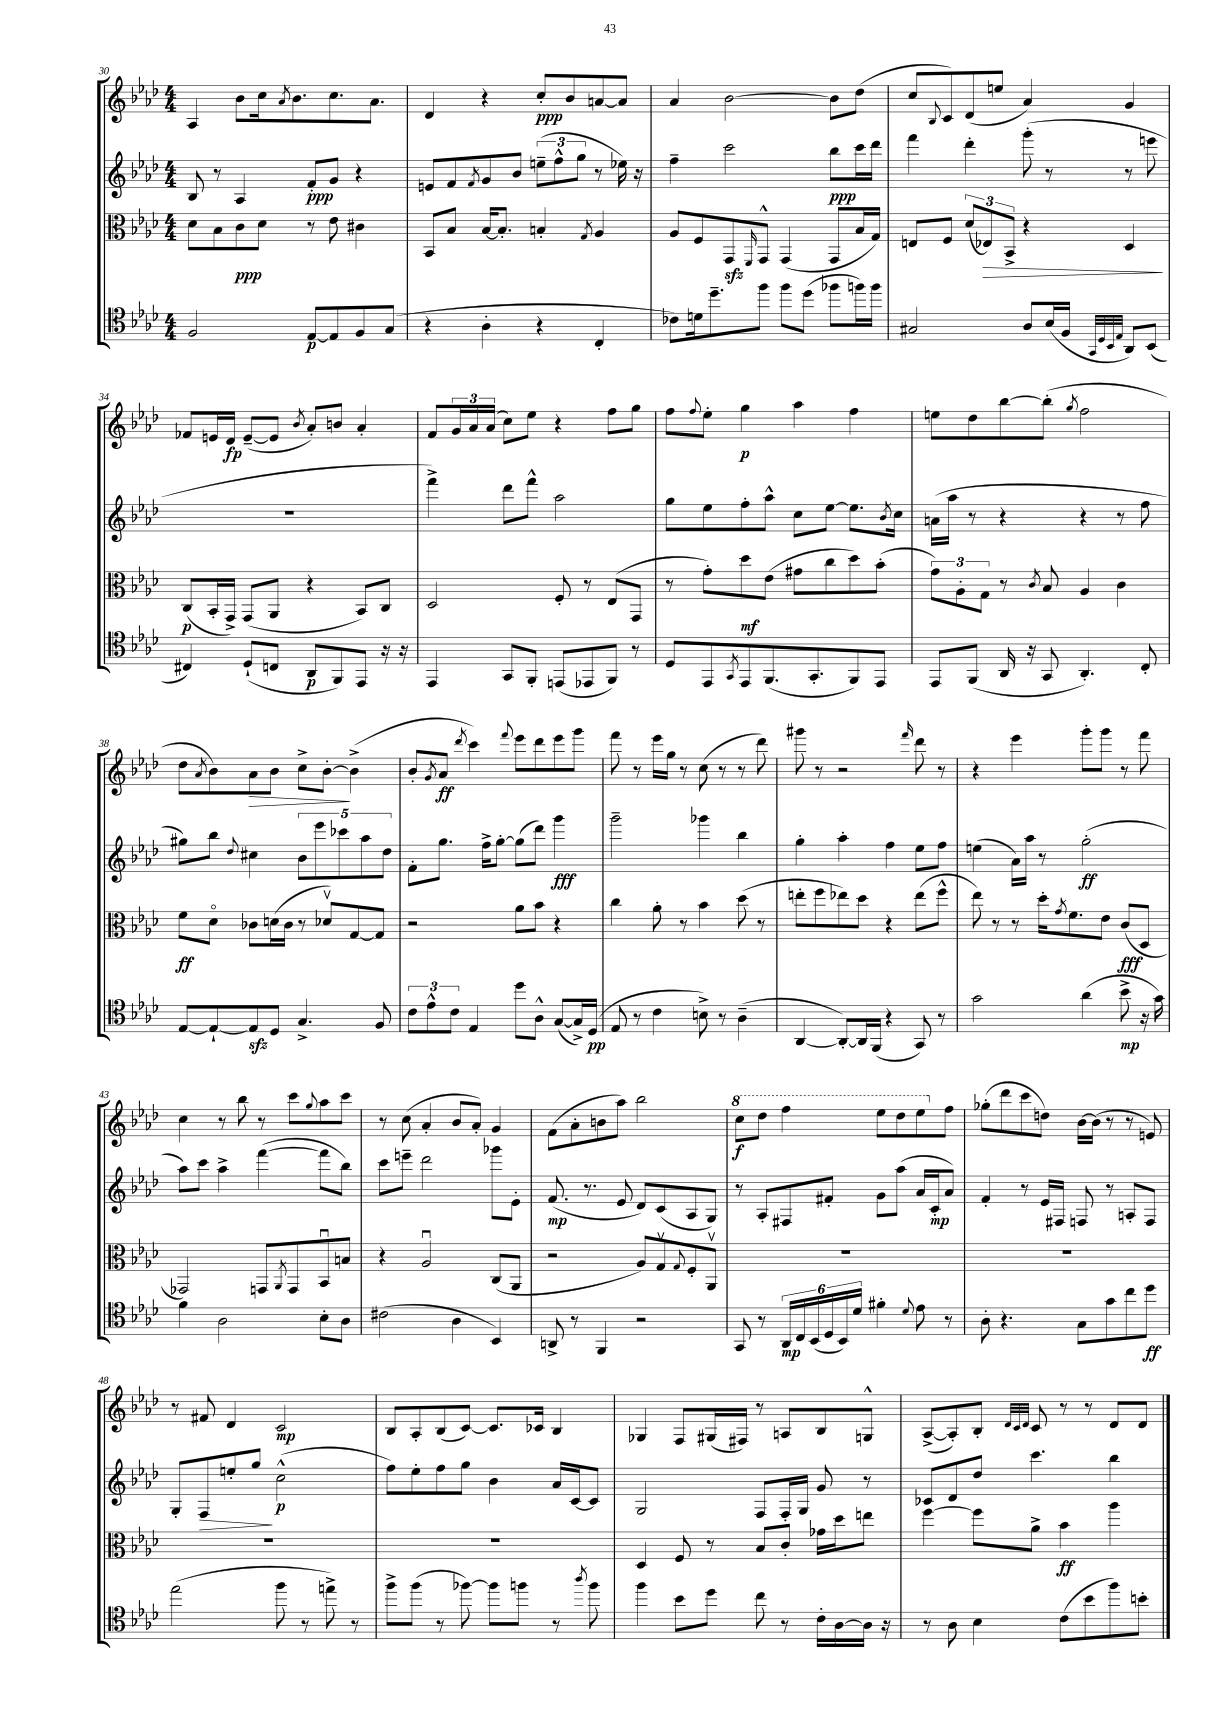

**kern	**dynam	**kern	**dynam	**kern	**dynam	**kern	**dynam
*part4	*part4	*part3	*part3	*part2	*part2	*part1	*part1
*staff4	*staff4	*staff3	*staff3	*staff2	*staff2	*staff1	*staff1
*clefC4	*	*clefC3	*	*clefG2	*	*clefG2	*
*k[b-e-a-d-]	*	*k[b-e-a-d-]	*	*k[b-e-a-d-]	*	*k[b-e-a-d-]	*
*M4/4	*	*M4/4	*	*M4/4	*	*M4/4	*
=30	=30	=30	=30	=30	=30	=30	=30
2F/	.	8d-\L	.	8B-/	.	4A-/	.
.	.	8B-\	.	8r	.	.	.
.	.	8c\	ppp	4A-/	.	8b-\L	.
.	.	8d-\J	.	.	.	16cc\k	.
.	.	.	.	.	.	8qa-/	.
.	.	.	.	.	.	8.b-\	.
[8E-/L	p	8r	.	8f'/L	ppp	.	.
8E-/]	.	8e-\	.	8g/J	.	8.cc\	.
8F/	.	4c#X\	.	4r	.	.	.
.	.	.	.	.	.	8.a-\J	.
(8G/J	.	.	.	.	.	.	.
=31	=31	=31	=31	=31	=31	=31	=31
4r	.	8BB-/L	.	8en/L	.	4d-/	.
.	.	8B-/J	.	8f/	.	.	.
.	.	.	.	8qf/	.	.	.
4A-'\	.	[16B-/KL	.	8g/	.	4r	.
.	.	8.B-'/J]	.	.	.	.	.
.	.	.	.	8b-/J	.	.	.
4r	.	4Bn'/	.	(12een~\L	.	8cc'/L	ppp
.	.	.	.	12ff^^\	.	.	.
.	.	.	.	.	.	8b-/	.
.	.	.	.	12gg\J	.	.	.
.	.	8qG/	.	.	.	.	.
4C'/	.	4A-/	.	8r	.	[8an/	.
.	.	.	.	16ee-X\)	.	8a/J]	.
.	.	.	.	16r	.	.	.
=32	=32	=32	=32	=32	=32	=32	=32
8c-X\L)	.	8A-/L	.	4ff~\	.	4a-/	.
16dn\k	.	8F/	.	.	.	.	.
8.dd-~\	.	.	.	.	.	.	.
.	.	8GGzz/	.	2ccc\	.	[2b-\	.
.	.	16qqFF/	.	.	.	.	.
8ff\J	.	8GG^^/J	.	.	.	.	.
8ff\L	.	(4GG/	.	.	.	.	.
(8dd-\J	.	.	.	.	.	.	.
8ff-X\L	.	8GG/L	.	8bb-\L	ppp	8b-\L]	.
16ffn\L)	.	16B-/L	.	16ccc\L	.	(8dd-\J	.
16ff\JJ	.	16G/JJ)	.	16ddd-\JJ	.	.	.
=33	=33	=33	=33	=33	=33	=33	=33
2G#X/	.	8En/L	.	4fff\	.	8cc/L	.
.	.	.	.	.	.	8qqB-/	.
.	.	8F/J	.	.	.	8c/)	.
.	.	(12d-/L	.	4ddd-'\	.	(8d-/	.
!	!	!	!LO:HP:b	!	!	!	!
.	.	12E-X/)	>	.	.	.	.
.	.	.	.	.	.	8een/J	.
.	.	12BB-^/J	.	.	.	.	.
8A-/L	.	4r	.	(8ggg'\	.	4a-/)	.
(16B-/L	.	.	.	8r	.	.	.
16F/JJ	.	.	.	.	.	.	.
32qqGG/LLL	.	.	.	.	.	.	.
32qqD-/	.	.	.	.	.	.	.
32qqBB-/	.	.	.	.	.	.	.
32qqE-/JJJ	.	.	.	.	.	.	.
8AA-/L)	.	4D-/	.	8r	.	4g/	.
(8BB-/J	.	.	.	8eeen\	.	.	.
.	.	.	]	.	.	.	.
!!LO:LB:g=z
=34	=34	=34	=34	=34	=34	=34	=34
4C#X/)	.	(8C/L	p	1r	.	8f-X/L	.
.	.	16BB-'/L	.	.	.	16en/L	.
.	.	16GG^/JJ)	.	.	.	16d-/JJ	fp
(8D-`/L	.	(8GG/L	.	.	.	([8e~/L	.
8Cn/J	.	8AA-/J	.	.	.	8e/J]	.
.	.	.	.	.	.	8qb-/	.
8AA-/L	p	4r	.	.	.	8a-'/L)	.
8FF/)	.	.	.	.	.	8bn/J	.
8EE-/J	.	8BB-/L)	.	.	.	4a-'/	.
16r	.	8C/J	.	.	.	.	.
16r	.	.	.	.	.	.	.
=35	=35	=35	=35	=35	=35	=35	=35
4EE-/	.	2D-/	.	4fff^\)	.	8f/L	.
.	.	.	.	.	.	24g/L	.
.	.	.	.	.	.	24a-/	.
.	.	.	.	.	.	(24a-/JJ	.
8GG/L	.	.	.	8ddd-\L	.	8cc\L)	.
8FF'/J	.	.	.	8fff^^\J	.	8ee-\J	.
(8EEn/L	.	8F'/	.	2aa-\	.	4r	.
8EE-X/	.	8r	.	.	.	.	.
8FF/J)	.	(8E-/L	.	.	.	8ff\L	.
8r	.	8GG/J	.	.	.	8gg\J	.
=36	=36	=36	=36	=36	=36	=36	=36
8D-/L	.	8r	.	8gg\L	.	8ff\L	.
.	.	.	.	.	.	8qqff/	.
8EE-/	.	8g'\L)	.	8ee-\	.	8ee-'\J	.
8qGG/	.	.	.	.	.	.	.
8EE-/	.	8dd-\	mf	8ff'\	.	4gg\	p
(8.FF/	.	(8e-\J	.	8aa-^^\J	.	.	.
.	.	8g#X\L	.	8cc\L	.	4aa-\	.
8.GG'/	.	.	.	.	.	.	.
.	.	8cc\	.	[8ee-\J	.	.	.
8FF/)	.	8dd-\)	.	8.ee-\L]	.	4ff\	.
8EE-/J	.	(8b-'\J	.	.	.	.	.
.	.	.	.	8qb-/	.	.	.
.	.	.	.	16cc\Jk	.	.	.
=37	=37	=37	=37	=37	=37	=37	=37
8EE-/L	.	12g\L)	.	(16an\LL	.	8een\L	.
.	.	.	.	16aa-\JJ	.	.	.
.	.	12A-'\	.	.	.	.	.
(8FF/J	.	.	.	8r	.	8dd-\	.
.	.	12G\J	.	.	.	.	.
16AA-/	.	8r	.	4r	.	[8bb-\	.
16r	.	.	.	.	.	.	.
.	.	8qc/	.	.	.	.	.
8GG/	.	8B-/	.	.	.	(8bb-'\J]	.
.	.	.	.	.	.	8qgg/	.
4.AA-'/)	.	4A-/	.	4r	.	2ff\	.
.	.	4c\	.	8r	.	.	.
8C'/	.	.	.	8ff\	.	.	.
!!LO:LB:g=z
=38	=38	=38	=38	=38	=38	=38	=38
[8E-/L	.	8f\L	ff	8gg#X\L)	.	8dd-\L	.
.	.	.	.	.	.	8qa-/	.
8E-`/_	.	8d-\J	.	8bb-\J	.	8b-\)	.
.	.	.	.	8qqdd-/	.	.	.
!	!	!	!	!	!	!	!LO:HP:b
8E-zz/]	.	8c-X\L	.	4cc#X\	.	8a-\	>
8D-/J	.	(16dn\L	.	.	.	8b-\J	.
.	.	16c-\JJ	.	.	.	.	.
4.G^/	.	8r	.	10b-\L	.	8cc^\L	.
.	.	.	.	10eee-\	.	.	.
.	.	8d-Xv/L)	.	.	.	[8b-'\J	.
.	.	.	.	10ccc-X\	.	.	.
.	.	[8G/	.	.	.	(4b-^\]	]
.	.	.	.	10aa-\	.	.	.
8F/	.	8G/J]	.	.	.	.	.
.	.	.	.	10dd-\J	.	.	.
=39	=39	=39	=39	=39	=39	=39	=39
12c\L	.	2r	.	8f'\L	.	8b-'/L	.
12e-^^\	.	.	.	.	.	.	.
.	.	.	.	.	.	8qg/	.
.	.	.	.	8.gg\J	.	8a-/J	ff
12c\J	.	.	.	.	.	.	.
.	.	.	.	.	.	8qddd-/	.
4E-/	.	.	.	.	.	4ccc\)	.
.	.	.	.	16ff^\KL	.	.	.
.	.	.	.	[8gg'\J	.	.	.
.	.	.	.	.	.	8qqfff/	.
8dd-\L	.	8a-\L	.	(8gg\L]	.	8eee-\L	.
8A-^^\J	.	8b-\J	.	8ddd-\J)	.	8ddd-\	.
([8G/L	.	4r	.	4ggg\	fff	8eee-\	.
16G^/L])	.	.	.	.	.	8ggg\J	.
(16D-/JJ	pp	.	.	.	.	.	.
=40	=40	=40	=40	=40	=40	=40	=40
8E-/	.	4cc\	.	2ggg~\	.	8fff\	.
8r	.	.	.	.	.	8r	.
4c\	.	8a-'\	.	.	.	16eee-\LL	.
.	.	.	.	.	.	16gg\JJ	.
.	.	8r	.	.	.	8r	.
8Bn^\)	.	4b-\	.	4ggg-X\	.	(8cc\	.
8r	.	.	.	.	.	8r	.
(4A-~\	.	(8dd-\	.	4bb-\	.	8r	.
.	.	8r	.	.	.	8ddd-\)	.
=41	=41	=41	=41	=41	=41	=41	=41
[4AA-/	.	8een'\L	.	4gg'\	.	8ggg#X\	.
.	.	8ff\	.	.	.	8r	.
8AA-'/L_)	.	8ee-X\)	.	4aa-'\	.	2r	.
16AA-/L]	.	8dd-\J	.	.	.	.	.
(16FF/JJ	.	.	.	.	.	.	.
4r	.	4r	.	4ff\	.	.	.
.	.	.	.	.	.	16qqfff/	.
8GG/)	.	(8ee-\L	.	8ee-\L	.	8ddd-\	.
8r	.	8ff^^\J	.	8ff\J	.	8r	.
=42	=42	=42	=42	=42	=42	=42	=42
2g\	.	8ee-\)	.	(4een\	.	4r	.
.	.	8r	.	.	.	.	.
.	.	8r	.	16a-\LL)	.	4eee-\	.
.	.	.	.	16aa-\JJ	.	.	.
.	.	16dd-'\KL	.	8r	.	.	.
.	.	8qg/	.	.	.	.	.
.	.	8.f\	.	.	.	.	.
(4a-\	.	.	.	(2gg'\	ff	8ggg'\L	.
.	.	8e-\J	.	.	.	8ggg\J	.
8b-^\	mp	(8c/L	fff	.	.	8r	.
16r	.	8D-/J	.	.	.	8fff\	.
16g\)	.	.	.	.	.	.	.
!!LO:LB:g=z
=43	=43	=43	=43	=43	=43	=43	=43
4f\	.	2GG-X/)	.	8aa-\L)	.	4cc\	.
.	.	.	.	8ccc\J	.	.	.
2A-\	.	.	.	4aa-^\	.	8r	.
.	.	.	.	.	.	8bb-\	.
.	.	8GGn/L	.	([4fff\	.	8r	.
.	.	8qAA-/	.	.	.	.	.
.	.	8GG/	.	.	.	8ccc\L	.
.	.	.	.	.	.	8qqgg/	.
8B-'\L	.	8BB-u/	.	8fff\L]	.	8aa-\	.
8A-\J	.	8Bn/J	.	8bb-\J)	.	8ccc\J	.
=44	=44	=44	=44	=44	=44	=44	=44
(2c#X\	.	4r	.	8ccc\L	.	8r	.
.	.	.	.	8eeen~\J	.	(8cc\	.
.	.	2A-u/	.	2ddd-\	.	4a-'/	.
4A-\	.	.	.	.	.	8b-/L	.
.	.	.	.	.	.	8a-'/J)	.
4BB-/)	.	(8C/L	.	8ggg-X\L	.	4g/	.
.	.	8AA-/J	.	8e-'\J	.	.	.
=45	=45	=45	=45	=45	=45	=45	=45
8AAn^/	.	2r	.	(8.f/	mp	(8f\L	.
8r	.	.	.	.	.	8a-'\	.
.	.	.	.	8.r	.	.	.
4FF/	.	.	.	.	.	8bn\	.
.	.	.	.	8e-/	.	8aa-\J)	.
2r	.	8A-/L)	.	8d-/L)	.	2bb-\	.
.	.	8Gv/	.	(8c/	.	.	.
.	.	8qqG/	.	.	.	.	.
.	.	8F'/	.	8A-/	.	.	.
.	.	8AA-v/J	.	8G/J)	.	.	.
=46	=46	=46	=46	=46	=46	=46	=46
*	*	*	*	*	*	*8va	*
8GG/	.	1r	.	8r	.	8ccc\L	f
8r	.	.	.	8A-'/L	.	8ddd-\J	.
24AA-/LL	mp	.	.	8F#X/	.	4fff\	.
24C/	.	.	.	.	.	.	.
(24BB-/	.	.	.	.	.	.	.
24D-/	.	.	.	8f#X'/J	.	.	.
24BB-/)	.	.	.	.	.	.	.
24d-/JJ	.	.	.	.	.	.	.
4f#X'\	.	.	.	8g\L	.	8eee-\L	.
.	.	.	.	(8aa-\J	.	8ddd-\	.
8qqd-/	.	.	.	.	.	.	.
8e-\	.	.	.	16a-/LL	.	8eee-\	.
.	.	.	.	16c'/J	mp	.	.
*	*	*	*	*	*	*X8va	*
8r	.	.	.	8a-/J)	.	8ff\J	.
=47	=47	=47	=47	=47	=47	=47	=47
8A-'\	.	1r	.	4f'/	.	(8gg-X'\L	.
4.r	.	.	.	.	.	8ddd-\	.
.	.	.	.	8r	.	8ccc\	.
.	.	.	.	16e-/LL	.	8ddn\J)	.
.	.	.	.	16F#X/JJ	.	.	.
8G\L	.	.	.	8Fn/	.	[16b-\LL	.
.	.	.	.	.	.	(16b-\JJ]	.
8g\	.	.	.	8r	.	8r	.
8cc\	.	.	.	8An'/L	.	8r	.
8dd-\J	ff	.	.	8F/J	.	8en/)	.
!!LO:LB:g=z
=48	=48	=48	=48	=48	=48	=48	=48
(2ee-\	.	1r	.	8G'/L	.	8r	.
!	!	!	!	!	!LO:HP:b	!	!
.	.	.	.	8F/	>	8f#X/	.
.	.	.	.	8een'/	.	4d-/	.
.	.	.	.	8gg/J	.	.	.
8ff\	.	.	.	(2cc^^\	] p	2c/	mp
8r	.	.	.	.	.	.	.
8een^\)	.	.	.	.	.	.	.
8r	.	.	.	.	.	.	.
=49	=49	=49	=49	=49	=49	=49	=49
8ff^\L	.	1r	.	8ff\L)	.	8B-/L	.
(8ff\J	.	.	.	8ee-'\	.	8A-'/	.
8r	.	.	.	8ff\	.	(8B-/	.
[8ff-X\)	.	.	.	8gg\J	.	[8c/J)	.
8ff-\L]	.	.	.	4b-\	.	8.c/L]	.
8ffn\J	.	.	.	.	.	.	.
.	.	.	.	.	.	16c-X/Jk	.
8r	.	.	.	16a-/LL	.	4B-/	.
.	.	.	.	[16c/J	.	.	.
8qaa-/	.	.	.	.	.	.	.
8ff\	.	.	.	8c/J]	.	.	.
=50	=50	=50	=50	=50	=50	=50	=50
4ff\	.	4D-/	.	2G/	.	4G-X/	.
8b-\L	.	8F/	.	.	.	8F/L	.
8dd-\J	.	8r	.	.	.	(16G#X/L	.
.	.	.	.	.	.	16F#X/JJ)	.
8cc\	.	8B-/L	.	8F/L	.	8r	.
8r	.	8c'/J	.	16F'/L	.	8An/L	.
.	.	.	.	16G/JJ	.	.	.
16c'\LL	.	16g-X\LL	.	8g/	.	8B-/	.
[16A-\	.	16dd-\J	.	.	.	.	.
16A-\JJ]	.	8een\J	.	8r	.	8Gn^^/J	.
16r	.	.	.	.	.	.	.
=51	=51	=51	=51	=51	=51	=51	=51
8r	.	[4ff\	.	8c-X/L	.	([8A-^/L	.
8A-\	.	.	.	8d-/	.	8A-'/])	.
4B-\	.	8ff\L]	.	8dd-/J	.	8B-'/J	.
.	.	.	.	.	.	32qqd-/LLL	.
.	.	.	.	.	.	32qqc/	.
.	.	.	.	.	.	32qqd-/JJJ	.
.	.	8a-^\J	.	4.ccc\	.	8c/	.
(8c\L	.	4b-\	ff	.	.	8r	.
8b-\	.	.	.	.	.	8r	.
8ff\)	.	4aa-\	.	4bb-\	.	8d-/L	.
8bn'\J	.	.	.	.	.	8d-/J	.
==	==	==	==	==	==	==	==
*-	*-	*-	*-	*-	*-	*-	*-
